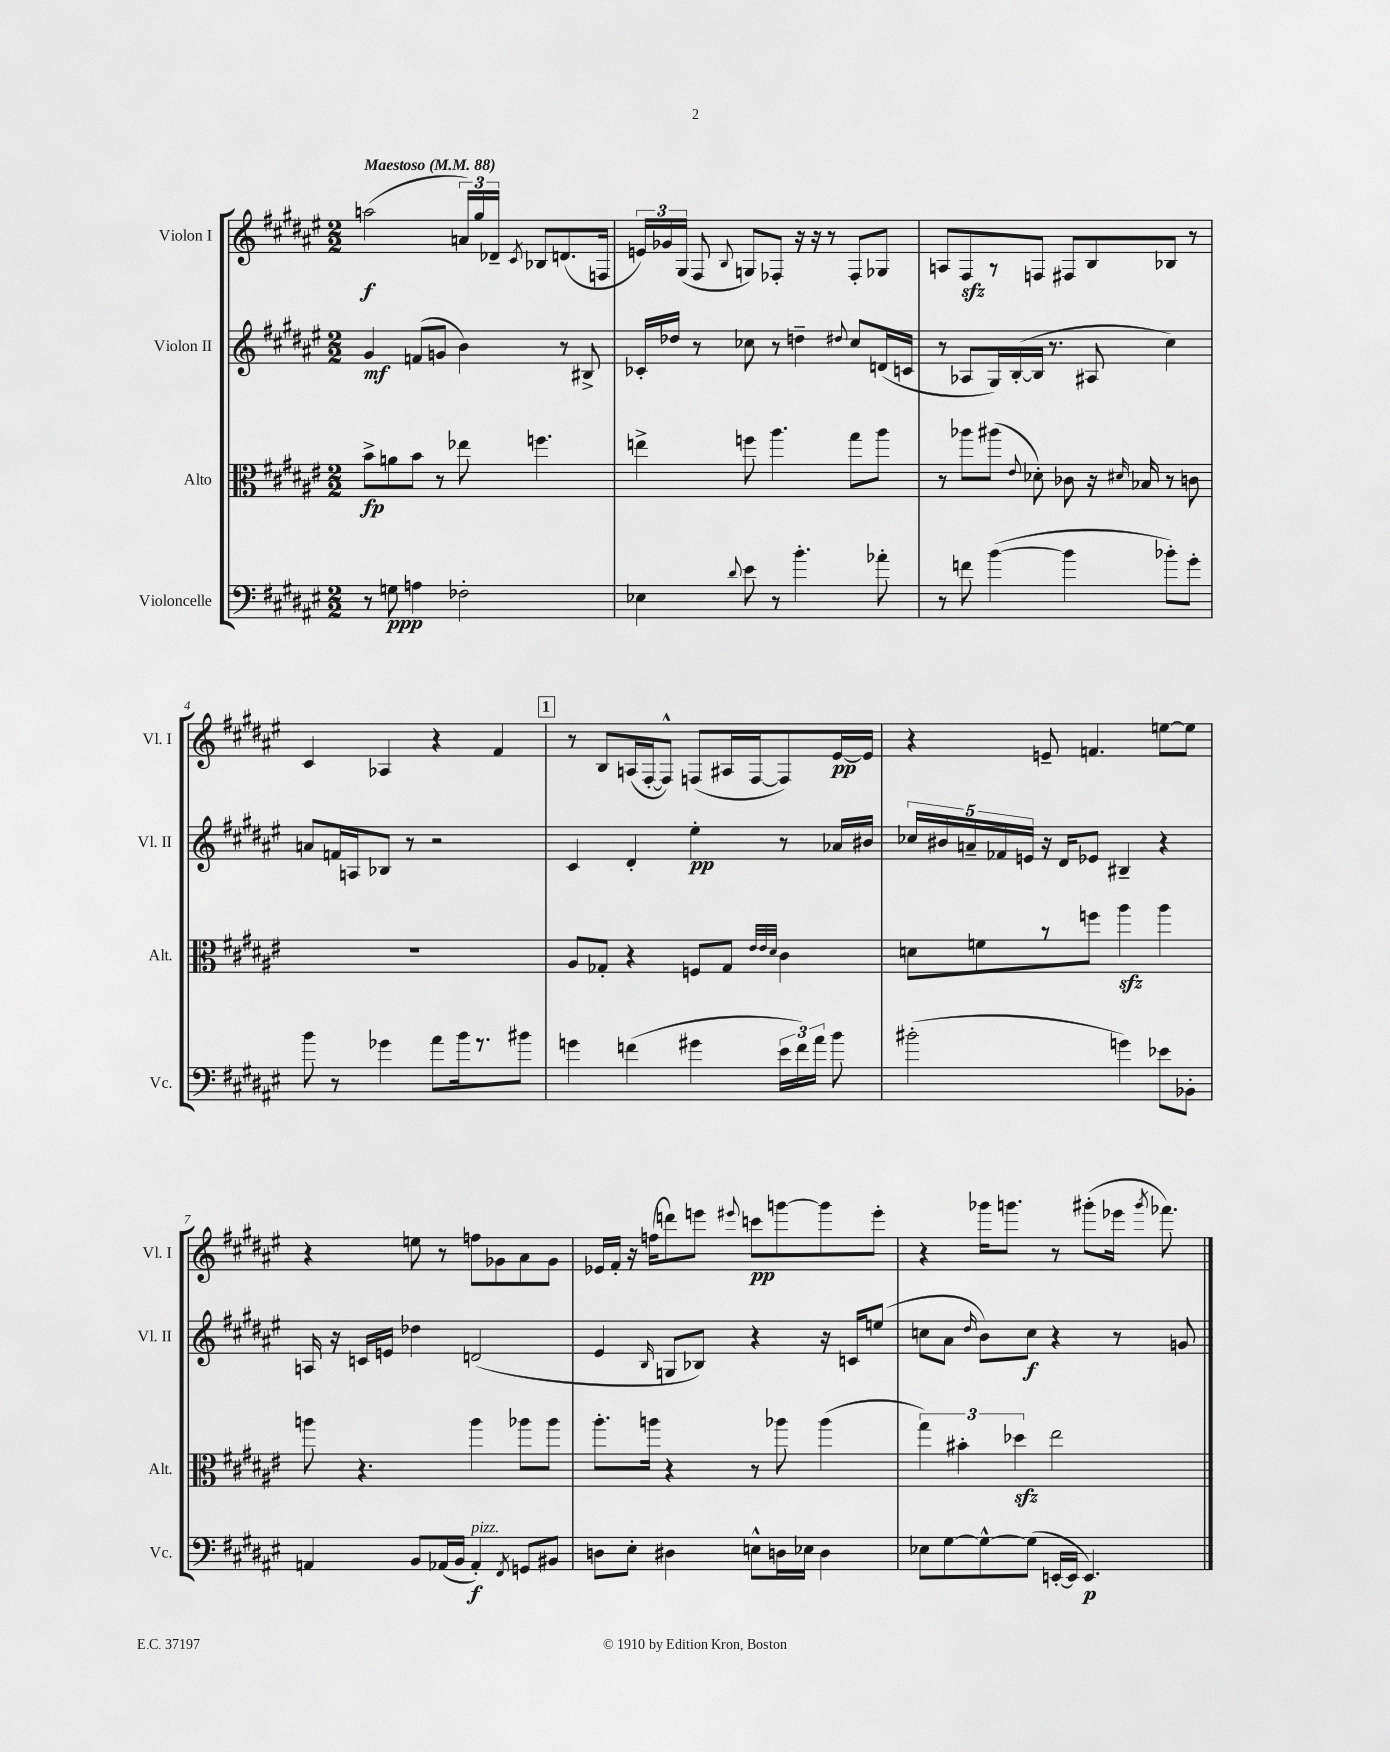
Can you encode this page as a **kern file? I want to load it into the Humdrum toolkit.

**kern	**dynam	**kern	**dynam	**kern	**dynam	**kern	**dynam
*part4	*part4	*part3	*part3	*part2	*part2	*part1	*part1
*staff4	*staff4	*staff3	*staff3	*staff2	*staff2	*staff1	*staff1
*I"Violoncelle	*	*I"Alto	*	*I"Violon II	*	*I"Violon I	*
*I'Vc.	*	*I'Alt.	*	*I'Vl. II	*	*I'Vl. I	*
*clefF4	*	*clefC3	*	*clefG2	*	*clefG2	*
*k[f#c#g#d#a#e#]	*	*k[f#c#g#d#a#e#]	*	*k[f#c#g#d#a#e#]	*	*k[f#c#g#d#a#e#]	*
*M2/2	*	*M2/2	*	*M2/2	*	*M2/2	*
*MM88	*	*MM88	*	*MM88	*	*MM88	*
=1	=1	=1	=1	=1	=1	=1	=1
!	!	!	!	!	!	!LO:TX:a:B:t=Maestoso	!
8r	.	8b^\L	fp	4g#/	mf	(2aan\	f
8Gn\	ppp	8an\	.	.	.	.	.
4An\	.	8b\J	.	(8fn/L	.	.	.
.	.	8r	.	8gn/J	.	.	.
2F-X'\	.	8ee-X\	.	4b\)	.	24an/LL)	.
.	.	.	.	.	.	24gg#/	.
.	.	.	.	.	.	24d-X~/JJ	.
.	.	.	.	.	.	8qc#/	.
.	.	4.ffn\	.	.	.	8B-X/L	.
.	.	.	.	8r	.	(8.dn/	.
.	.	.	.	8B#X^/	.	.	.
.	.	.	.	.	.	16Fn/Jk	.
=2	=2	=2	=2	=2	=2	=2	=2
4E-X\	.	4een^\	.	16c-X'/LL	.	24en/LL)	.
.	.	.	.	.	.	24g-X/	.
.	.	.	.	16dd-X/JJ	.	.	.
.	.	.	.	.	.	(24G#/JJ	.
.	.	.	.	8r	.	8F#/	.
8qqd#/	.	.	.	.	.	8qqB/	.
8e#\	.	8ffn\	.	8cc-X\	.	8Gn/L)	.
8r	.	4.aa#\	.	8r	.	8F-X'/J	.
4.b'\	.	.	.	4ddn~\	.	16r	.
.	.	.	.	.	.	16r	.
.	.	.	.	.	.	8r	.
.	.	.	.	8qqdd#X/	.	.	.
.	.	8gg#\L	.	8cc-/L	.	8F-'/L	.
8a-X'\	.	8aa#\J	.	(16dn/L	.	8G-X/J	.
.	.	.	.	16cn/JJ	.	.	.
=3	=3	=3	=3	=3	=3	=3	=3
8r	.	8r	.	8r	.	8An/L	.
8fn\	.	8aa-X\L	.	8A-X/L	.	8F#zz/	.
([4b\	.	(8aa#X\J	.	16G#/L)	.	8r	.
.	.	.	.	([16B'/	.	.	.
.	.	8qqe#/	.	.	.	.	.
.	.	8d-X'\)	.	16B/JJ]	.	8Fn/J	.
.	.	.	.	8.r	.	.	.
4b\]	.	8c-X\	.	.	.	8F#X/L	.
.	.	16r	.	8A#X/	.	8B/	.
.	.	16qqd#X/	.	.	.	.	.
.	.	16B-X/	.	.	.	.	.
8b-X'\L)	.	8r	.	4cc#\)	.	8B-X/J	.
8g#'\J	.	8cn\	.	.	.	8r	.
!!LO:LB:g=z
=4	=4	=4	=4	=4	=4	=4	=4
8b\	.	1r	.	8an/L	.	4c#/	.
8r	.	.	.	16fn/L	.	.	.
.	.	.	.	16An/J	.	.	.
4g-X\	.	.	.	8B-X/J	.	4A-X/	.
.	.	.	.	8r	.	.	.
8a#\L	.	.	.	2r	.	4r	.
16b\k	.	.	.	.	.	.	.
8.r	.	.	.	.	.	.	.
.	.	.	.	.	.	4f#/	.
8b#X\J	.	.	.	.	.	.	.
!!LO:REH:place=s1:t=1
=5	=5	=5	=5	=5	=5	=5	=5
4gn\	.	8A#/L	.	4c#/	.	8r	.
.	.	8G-X'/J	.	.	.	8B/L	.
(4fn\	.	4r	.	4d#'/	.	(16An/L	.
.	.	.	.	.	.	[16F#'/J	.
.	.	.	.	.	.	8F#^^/J])	.
4g#X\	.	8Fn/L	.	4ee#'\	pp	(8Fn/L	.
.	.	8G-/J	.	.	.	16A#X/L	.
.	.	.	.	.	.	[16F/J	.
.	.	32qqe#/LLL	.	.	.	.	.
.	.	32qqe#/	.	.	.	.	.
.	.	32qqd#/JJJ	.	.	.	.	.
24e#\LL	.	4c#\	.	8r	.	8F/])	.
24f\)	.	.	.	.	.	.	.
24a#\JJ	.	.	.	.	.	.	.
8b\	.	.	.	16a-X/LL	.	[16e#/L	pp
.	.	.	.	16b#X/JJ	.	16e#/JJ]	.
=6	=6	=6	=6	=6	=6	=6	=6
(2b#X'\	.	8dn\L	.	20cc-X/LL	.	4r	.
.	.	.	.	20b#X/	.	.	.
.	.	.	.	20an~/	.	.	.
.	.	8fn\	.	.	.	.	.
.	.	.	.	20f-X/	.	.	.
.	.	.	.	20en/JJ	.	.	.
.	.	8r	.	16r	.	8en~/	.
.	.	.	.	16d#/KL	.	.	.
.	.	8ffn\J	.	8e-X/J	.	4.fn/	.
4gn\)	.	4aa#zz\	.	4B#X~/	.	.	.
8e-X\L	.	4aa#\	.	4r	.	[8een\L	.
8BB-X'\J	.	.	.	.	.	8ee\J]	.
!!LO:LB:g=z
=7	=7	=7	=7	=7	=7	=7	=7
4AAn/	.	8aan\	.	16An/	.	4r	.
.	.	.	.	16r	.	.	.
.	.	4.r	.	16cn/LL	.	.	.
.	.	.	.	16en/JJ	.	.	.
8BB/L	.	.	.	4dd-X\	.	8een\	.
(16AA-X/L	.	.	.	.	.	8r	.
16BB/JJ	.	.	.	.	.	.	.
!LO:TX:a:i:t=pizz.	!	!	!	!	!	!	!
4AA-'/)	f	4aa\	.	(2dn/	.	8ffn\L	.
.	.	.	.	.	.	8g-X\	.
8qFF#/	.	.	.	.	.	.	.
8GGn/L	.	8aa-X\L	.	.	.	8a#\	.
8BB#X/J	.	8aa-\J	.	.	.	8g-\J	.
=8	=8	=8	=8	=8	=8	=8	=8
8Dn\L	.	8.aa#'\L	.	4e#/	.	16e-X/LL	.
.	.	.	.	.	.	16f#'/JJ	.
8E#'\J	.	.	.	.	.	16r	.
.	.	16aan\Jk	.	.	.	(16ffn\KL	.
.	.	.	.	16qqB/	.	.	.
4D#X\	.	4r	.	8Gn/L	.	8dddn\)	.
.	.	.	.	8B-X/J)	.	8eeen\J	.
.	.	.	.	.	.	8qqeee#X/	.
8En^^\L	.	8r	.	4r	.	8cccn\L	pp
16Dn\L	.	8aa-X\	.	.	.	[8gggn\	.
16E-X\JJ	.	.	.	.	.	.	.
4D\	.	(4aa-\	.	16r	.	8ggg\]	.
.	.	.	.	16cn/KL	.	.	.
.	.	.	.	(8een/J	.	8eee#'\J	.
=9	=9	=9	=9	=9	=9	=9	=9
8E-X\L	.	6gg#\)	.	8ccn\L	.	4r	.
[8G#\	.	.	.	8a#\J	.	.	.
.	.	6b#X'\	.	.	.	.	.
.	.	.	.	16qqdd#/	.	.	.
8G#^^\_	.	.	.	8b\L)	.	16ggg-X\KL	.
.	.	.	.	.	.	8.gggn\J	.
.	.	6dd-Xzz\	.	.	.	.	.
(8G#\J]	.	.	.	8cc\J	f	.	.
[16EEn'/LL	.	2ee#\	.	4r	.	8r	.
16EE/JJ]	.	.	.	.	.	.	.
4.EE/)	p	.	.	.	.	(8ggg#X'\L	.
.	.	.	.	8r	.	16eee-X\Jk	.
.	.	.	.	.	.	8qggg#/	.
.	.	.	.	.	.	8.fff-X\)	.
.	.	.	.	8gn/	.	.	.
==	==	==	==	==	==	==	==
*-	*-	*-	*-	*-	*-	*-	*-
